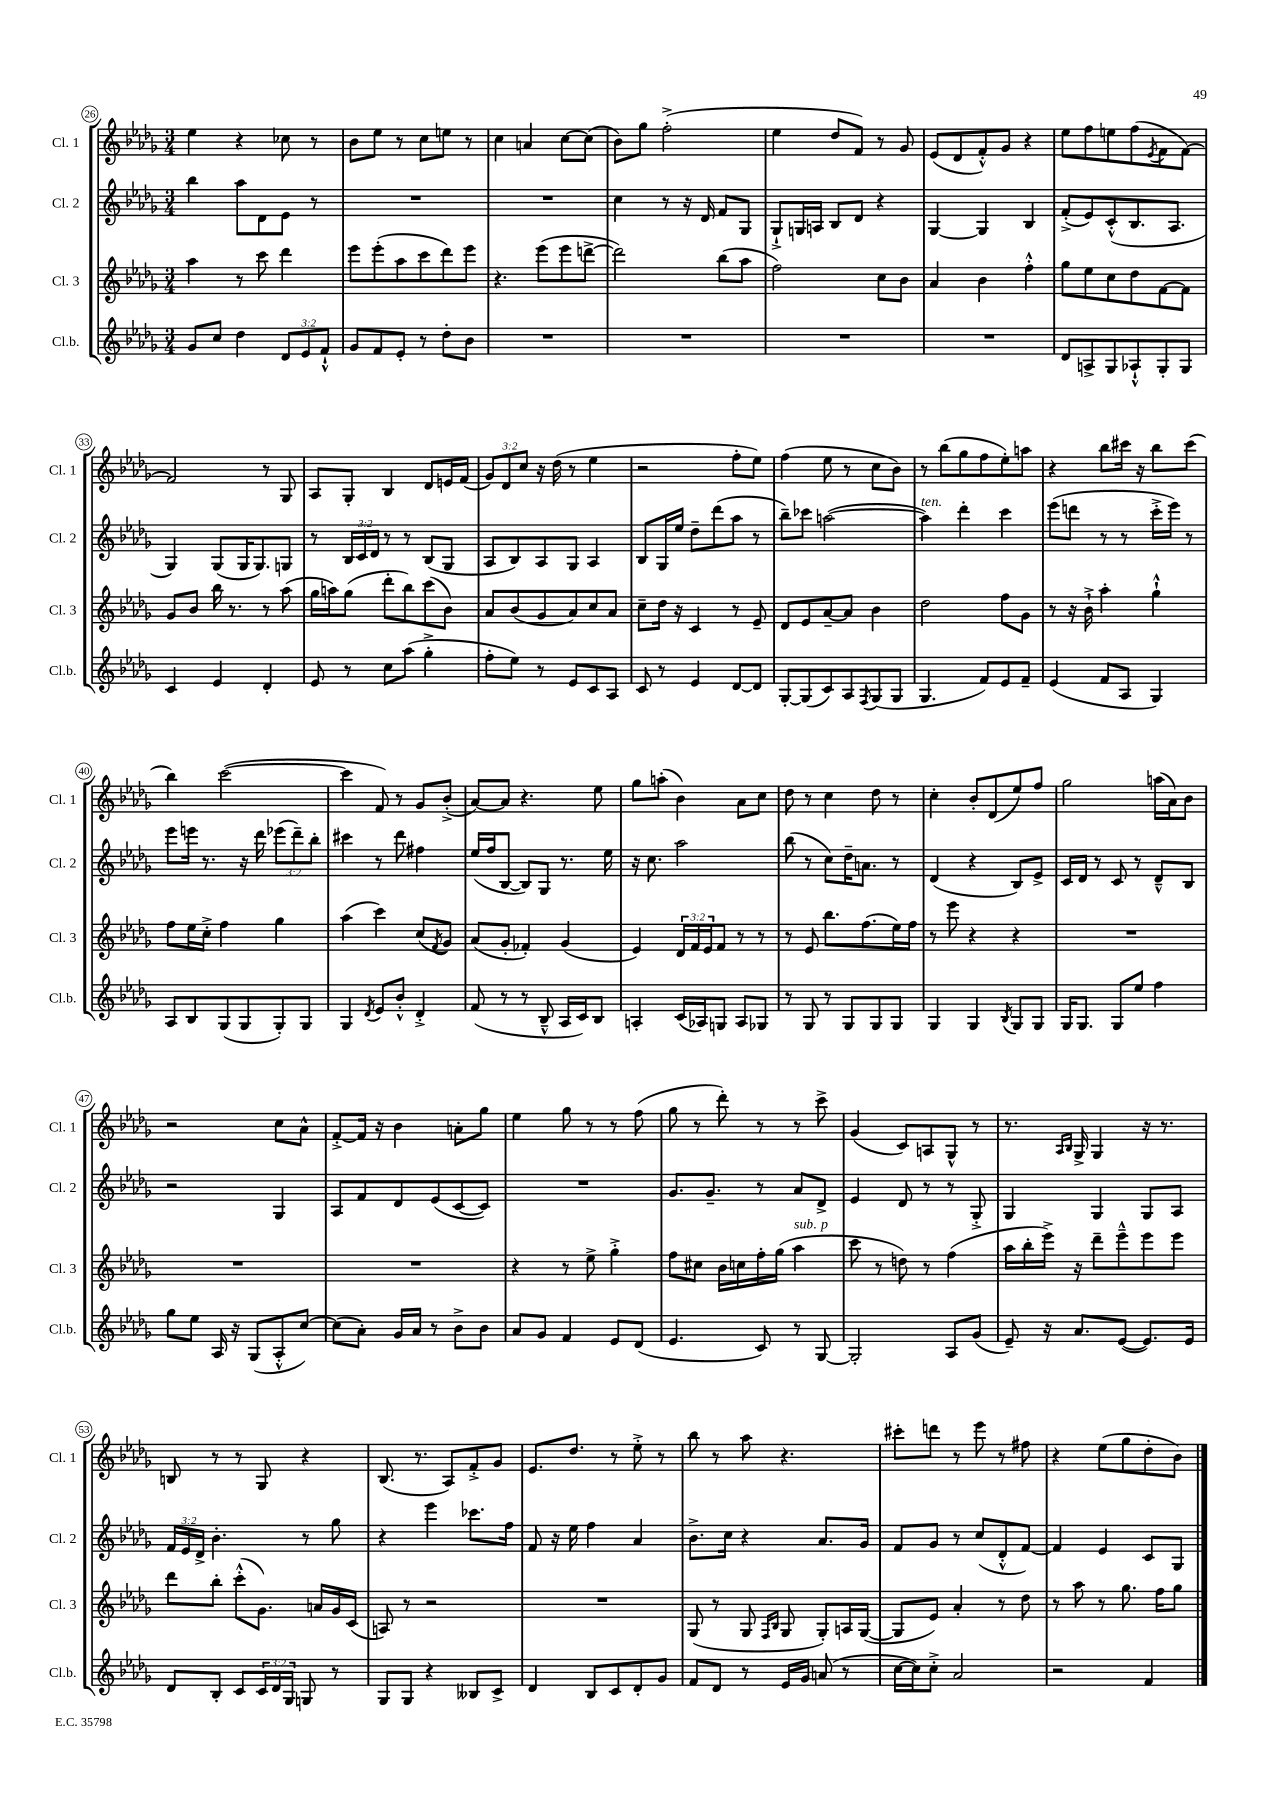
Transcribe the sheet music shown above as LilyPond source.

<<
\new StaffGroup <<
\new Staff = "s0" \with { instrumentName = "Cl. 1" shortInstrumentName = "Cl. 1" } {
    \clef treble \key des \major \numericTimeSignature \time 3/4 \override Staff.TupletNumber.text = #tuplet-number::calc-fraction-text
    ees''4 r4 ces''8 r8 |
    bes'8 ees''8 r8 c''8 e''8 r8 |
    c''4 a'4 c''8~ c''8( |
    bes'8) ges''8 f''2-.->( |
    ees''4 des''8 f'8) r8 ges'8 |
    ees'8( des'8 f'8-.-^) ges'8 r4 |
    ees''8 f''8 e''8 f''8( \acciaccatura { ees'8 } f'8 f'8~) |
    f'2 r8 ges8 |
    aes8 ges8-. bes4 des'8 e'16 f'16( |
    \tuplet 3/2 { ges'8) des'8 c''8 } r16 des''16( r8 ees''4 |
    r2 f''8-. ees''8) |
    f''4( ees''8 r8 c''8 bes'8) |
    r8 bes''8( ges''8 f''8 ees''8-.) a''8 |
    r4 bes''8 cis'''16 r16 bes''8 cis'''8( |
    bes''4) c'''2~( |
    c'''4 f'8) r8 ges'8 bes'8-.->( |
    aes'8~) aes'8 r4. ees''8 |
    ges''8 a''8-.( bes'4) aes'8 c''8 |
    des''8 r8 c''4 des''8 r8 |
    c''4-. bes'8-. des'8( ees''8) f''8 |
    ges''2 a''16( aes'16) bes'8 |
    r2 c''8 aes'8-^ |
    f'8~-.-> f'16 r16 bes'4 a'8-. ges''8 |
    ees''4 ges''8 r8 r8 f''8( |
    ges''8 r8 des'''8-.) r8 r8 c'''8-> |
    ges'4( c'8) a8 ges8-^ r8 |
    r8. \grace { aes16 bes16 } ges16-> ges4 r16 r8. |
    b8 r8 r8 ges8 r4 |
    bes8.( r8. aes8) f'8-.-> ges'8 |
    ees'8. des''8. r8 ees''8-.-> r8 |
    bes''8 r8 aes''8 r4. |
    cis'''8-. d'''8 r8 ees'''8 r8 fis''8 |
    r4 ees''8( ges''8 des''8-. bes'8) \bar "|." |
}
\new Staff = "s1" \with { instrumentName = "Cl. 2" shortInstrumentName = "Cl. 2" } {
    \clef treble \key des \major \numericTimeSignature \time 3/4 \override Staff.TupletNumber.text = #tuplet-number::calc-fraction-text
    bes''4 aes''8 des'8 ees'8 r8 |
    R2. |
    R2. |
    c''4 r8 r16 des'16 f'8 ges8 |
    ges8-!-> g16 a16 bes8 des'8 r4 |
    ges4~ ges4 bes4 |
    f'8-.->( ees'8) c'8-.-^( bes8. aes8. |
    ges4) ges8( ges16 ges8.) g8 |
    r8 \tuplet 3/2 { bes16 c'16 des'16 } r8 r8 bes8( ges8 |
    aes8 bes8) aes8 ges8 aes4 |
    bes8 ges16 ees''16 des''8-- des'''8( aes''8 r8 |
    bes''8--) ces'''8 a''2~( |
    a''4^\markup { \italic "ten." }) des'''4-. c'''4 |
    ees'''8( d'''8 r8 r8 c'''16-.-> ees'''16) r8 |
    ees'''8 e'''16 r8. r16 des'''16 \tuplet 3/2 { ees'''8( des'''8--) bes''8-. } |
    cis'''4 r8 des'''8 fis''4 |
    ees''16( f''16 bes8~ bes8) ges8 r8. ees''16 |
    r16 c''8. aes''2 |
    bes''8( r8 c''8) des''16-- a'8. r8 |
    des'4( r4 bes8) ees'8-> |
    c'16 des'16 r8 c'8 r8 des'8---^ bes8 |
    r2 ges4 |
    aes8 f'8 des'8 ees'8( c'8~ c'8) |
    R2. |
    ges'8. ges'8.-- r8 aes'8 des'8-> |
    ees'4 des'8 r8 r8 ges8-.-> |
    ges4 ges4 ges8 aes8 |
    \tuplet 3/2 { f'16 ees'16 des'16-> } bes'4.-. r8 ges''8 |
    r4 ees'''4 ces'''8. f''16 |
    f'8 r16 ees''16 f''4 aes'4 |
    bes'8.-> c''16 r4 aes'8. ges'16 |
    f'8 ges'8 r8 c''8( des'8-.-^ f'8~) |
    f'4 ees'4 c'8 ges8 \bar "|." |
}
\new Staff = "s2" \with { instrumentName = "Cl. 3" shortInstrumentName = "Cl. 3" } {
    \clef treble \key des \major \numericTimeSignature \time 3/4 \override Staff.TupletNumber.text = #tuplet-number::calc-fraction-text
    aes''4 r8 c'''8 des'''4 |
    ees'''8 ees'''8-.( aes''8 c'''8 des'''8) ees'''8 |
    r4. ees'''8( ees'''8 d'''8~-> |
    d'''2) bes''8( aes''8 |
    f''2) c''8 bes'8 |
    aes'4 bes'4 f''4-.-^ |
    ges''8 ees''8 c''8 des''8 f'8~ f'8 |
    ges'8 bes'8 bes''16 r8. r8 aes''8( |
    ges''16 a''16) ges''8( des'''8-. bes''8) c'''8( bes'8) |
    aes'8 bes'8( ges'8 aes'8) c''8 aes'8 |
    c''8-- des''16 r16 c'4 r8 ees'8-- |
    des'8 ees'8 aes'8~-- aes'8 bes'4 |
    des''2 f''8 ges'8 |
    r8 r16 bes'16-!-> aes''4-. ges''4-!-^ |
    f''8 ees''16 c''16-.-> f''4 ges''4 |
    aes''4( c'''4) c''8( \acciaccatura { f'8 } ges'8) |
    aes'8( ges'8-. fes'4-.) ges'4( |
    ees'4) \tuplet 3/2 { des'16 f'16 ees'16 } f'8 r8 r8 |
    r8 ees'8 bes''8. f''8.( ees''16) f''16 |
    r8 ees'''8 r4 r4 |
    R2. |
    R2. |
    R2. |
    r4 r8 ees''8-> ges''4-.-> |
    f''8 cis''8 bes'16 c''16 f''16-. ges''16( aes''4^\markup { \italic "sub. p" } |
    c'''8 r8 d''8) r8 f''4( |
    aes''16 bes''16-. ees'''16->) r16 des'''8-- ees'''8---^ ees'''8 ees'''8 |
    des'''8 bes''8-. c'''8-.-^( ges'8.) a'16 ges'16 c'16( |
    a8) r8 r2 |
    R2. |
    ges8( r8 ges8 \grace { f16 bes16 } ges8 ges8-.) a16 ges16~( |
    ges8 ees'8) aes'4-. r8 des''8 |
    r8 aes''8 r8 ges''8. f''16 ges''8 \bar "|." |
}
\new Staff = "s3" \with { instrumentName = "Cl.b." shortInstrumentName = "Cl.b." } {
    \clef treble \key des \major \numericTimeSignature \time 3/4 \override Staff.TupletNumber.text = #tuplet-number::calc-fraction-text
    ges'8 c''8 des''4 \tuplet 3/2 { des'8 ees'8 f'8-!-^ } |
    ges'8 f'8 ees'8-. r8 des''8-. bes'8 |
    R2. |
    R2. |
    R2. |
    R2. |
    des'8 a8-> ges8 aes8-!-^ ges8-. ges8 |
    c'4 ees'4 des'4-. |
    ees'8 r8 c''8 aes''8( ges''4-.-> |
    f''8-. ees''8) r8 ees'8 c'8 aes8 |
    c'8 r8 ees'4 des'8~ des'8 |
    ges8~-. ges8( c'8) aes8 \acciaccatura { f8 } ges8( ges8 |
    ges4. f'8) ees'8 f'8-- |
    ees'4( f'8 aes8 ges4) |
    aes8 bes8 ges8( ges8 ges8-.) ges8 |
    ges4 \acciaccatura { des'8 } ees'8 bes'8-.-^ des'4-.-> |
    f'8( r8 r8 bes8---^ aes16 c'16) bes8 |
    a4-. c'16( aes16) g8 aes8 ges8 |
    r8 ges8 r8 ges8 ges8 ges8 |
    ges4 ges4 \acciaccatura { bes8 } ges8 ges8 |
    ges16 ges8. ges8 ees''8 f''4 |
    ges''8 ees''8 aes16 r16 ges8( aes8-.-^ c''8~) |
    c''8( aes'8-.) ges'16 aes'16 r8 bes'8-> bes'8 |
    aes'8 ges'8 f'4 ees'8 des'8( |
    ees'4. c'8) r8 ges8~ |
    ges2-. aes8 ges'8( |
    ees'8--) r16 aes'8. ees'8~( ees'8.) ees'16 |
    des'8 bes8-. c'8 \tuplet 3/2 { c'16 des'16 ges16 } g8 r8 |
    ges8 ges8 r4 beses8 c'8-> |
    des'4 bes8 c'8 des'8-. ges'8 |
    f'8 des'8 r8 ees'16 ges'16 a'8( r8 |
    c''16~ c''16) c''8-.-> aes'2 |
    r2 f'4 \bar "|." |
}
>>
>>
\layout { \context { \Score currentBarNumber = #26 \override BarNumber.stencil = #(make-stencil-circler 0.1 0.3 ly:text-interface::print) } }
